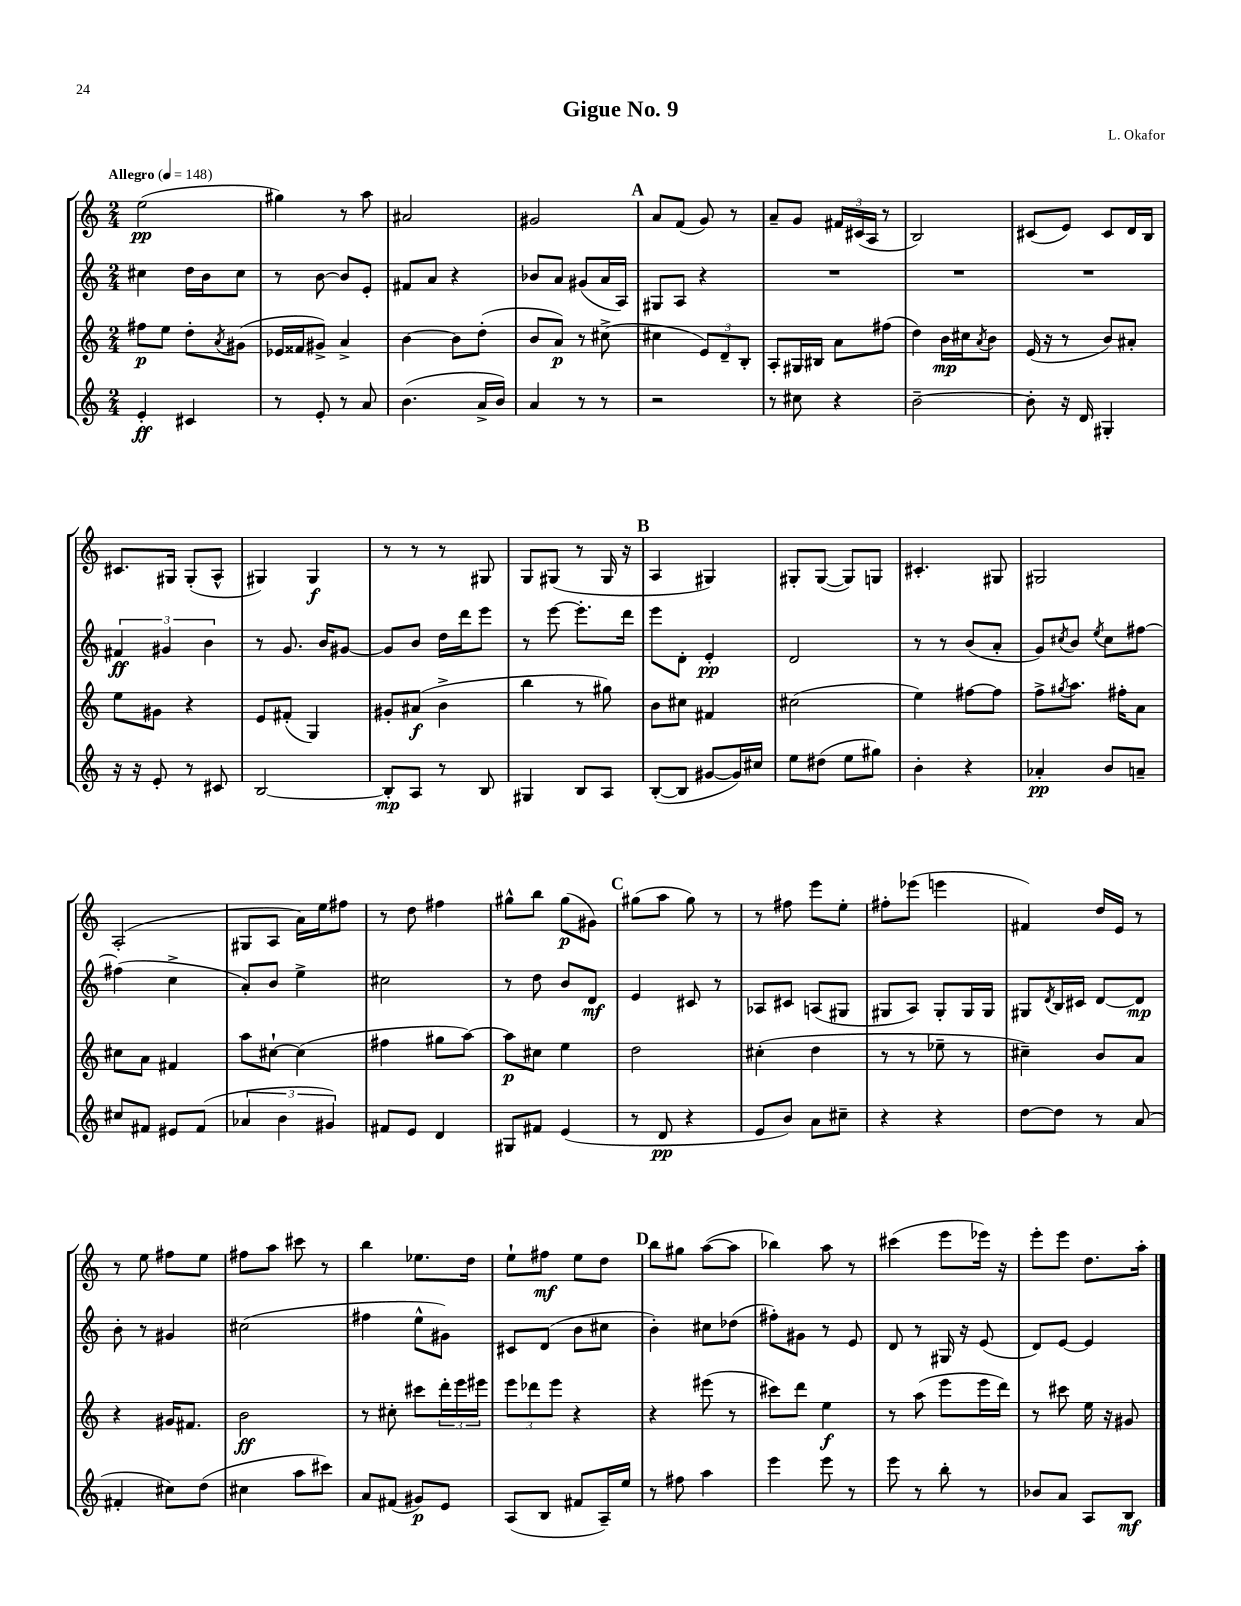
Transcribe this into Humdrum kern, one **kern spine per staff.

**kern	**dynam	**kern	**dynam	**kern	**dynam	**kern	**dynam
*part4	*part4	*part3	*part3	*part2	*part2	*part1	*part1
*staff4	*staff4	*staff3	*staff3	*staff2	*staff2	*staff1	*staff1
*clefG2	*	*clefG2	*	*clefG2	*	*clefG2	*
*k[]	*	*k[]	*	*k[]	*	*k[]	*
*M2/4	*	*M2/4	*	*M2/4	*	*M2/4	*
*MM148	*	*MM148	*	*MM148	*	*MM148	*
=1	=1	=1	=1	=1	=1	=1	=1
!	!	!	!	!	!	!LO:TX:a:B:t=Allegro	!
4e'/	ff	8ff#X\L	p	4cc#X\	.	(2ee\	pp
.	.	8ee\J	.	.	.	.	.
4c#X/	.	8dd'\L	.	16dd\LL	.	.	.
.	.	.	.	16b\J	.	.	.
.	.	8qa/	.	.	.	.	.
.	.	(8g#X\J	.	8cc#\J	.	.	.
=2	=2	=2	=2	=2	=2	=2	=2
8r	.	16e-X/LL	.	8r	.	4gg#X\)	.
.	.	16f##X/J	.	.	.	.	.
8e'/	.	8g#X^/J)	.	[8b\	.	.	.
8r	.	4a^/	.	8b/L]	.	8r	.
8a/	.	.	.	8e'/J	.	8aa\	.
=3	=3	=3	=3	=3	=3	=3	=3
(4.b\	.	[4b\	.	8f#X/L	.	2a#X/	.
.	.	.	.	8a/J	.	.	.
.	.	8b\L]	.	4r	.	.	.
16a^/LL	.	(8dd'\J	.	.	.	.	.
16b/JJ)	.	.	.	.	.	.	.
=4	=4	=4	=4	=4	=4	=4	=4
4a/	.	8b/L	.	8b-X/L	.	2g#X/	.
.	.	8a/J)	p	8a/J	.	.	.
8r	.	8r	.	(8g#X/L	.	.	.
8r	.	(8cc#X^\	.	16a/L	.	.	.
.	.	.	.	16A/JJ)	.	.	.
!!LO:REH:place=s1:t=A
=5	=5	=5	=5	=5	=5	=5	=5
2r	.	4cc#X\	.	8G#X/L	.	8a/L	.
.	.	.	.	8A/J	.	(8f/J	.
.	.	12e/L)	.	4r	.	8g/)	.
.	.	12d~/	.	.	.	.	.
.	.	.	.	.	.	8r	.
.	.	12B'/J	.	.	.	.	.
=6	=6	=6	=6	=6	=6	=6	=6
8r	.	8A'/L	.	2r	.	8a~/L	.
8cc#X\	.	16G#X/L	.	.	.	8g/J	.
.	.	16B#X/JJ	.	.	.	.	.
4r	.	8a\L	.	.	.	24f#X/LL	.
.	.	.	.	.	.	(24c#X/	.
.	.	.	.	.	.	24A/JJ	.
.	.	(8ff#X\J	.	.	.	8r	.
=7	=7	=7	=7	=7	=7	=7	=7
[2b~\	.	4dd\)	.	2r	.	2B/)	.
.	.	16b\LL	mp	.	.	.	.
.	.	16cc#X\J	.	.	.	.	.
.	.	8qa/	.	.	.	.	.
.	.	8b\J	.	.	.	.	.
=8	=8	=8	=8	=8	=8	=8	=8
8b'\]	.	(16e/	.	2r	.	(8c#X/L	.
.	.	16r	.	.	.	.	.
16r	.	8r	.	.	.	8e/J)	.
16d/	.	.	.	.	.	.	.
4G#X'/	.	8b/L)	.	.	.	8c#/L	.
.	.	8a#X'/J	.	.	.	16d/L	.
.	.	.	.	.	.	16B/JJ	.
!!LO:LB:g=z
=9	=9	=9	=9	=9	=9	=9	=9
16r	.	8ee\L	.	6f#X/	ff	8.c#X/L	.
16r	.	.	.	.	.	.	.
8e'/	.	8g#X\J	.	.	.	.	.
.	.	.	.	6g#X/	.	.	.
.	.	.	.	.	.	16G#X/Jk	.
8r	.	4r	.	.	.	(8G#'/L	.
.	.	.	.	6b\	.	.	.
8c#X/	.	.	.	.	.	8A^^/J	.
=10	=10	=10	=10	=10	=10	=10	=10
[2B/	.	8e/L	.	8r	.	4G#X/)	.
.	.	(8f#X'/J	.	8.g/	.	.	.
.	.	4G/)	.	.	.	4G#/	f
.	.	.	.	16b/KL	.	.	.
.	.	.	.	[8g#X/J	.	.	.
=11	=11	=11	=11	=11	=11	=11	=11
8B'/L]	mp	8g#X'/L	.	8g#/L]	.	8r	.
8A/J	.	(8a#X/J	f	8b/J	.	8r	.
8r	.	4b^\	.	16dd\LL	.	8r	.
.	.	.	.	16ddd\J	.	.	.
8B/	.	.	.	8eee\J	.	8G#X/	.
=12	=12	=12	=12	=12	=12	=12	=12
4G#X/	.	4bb\	.	8r	.	8G/L	.
.	.	.	.	[8eee\	.	(8G#X/J	.
8B/L	.	8r	.	8.eee'\L]	.	8r	.
8A/J	.	8gg#X\)	.	.	.	16G#/	.
.	.	.	.	16ddd\Jk	.	16r	.
!!LO:REH:place=s1:t=B
=13	=13	=13	=13	=13	=13	=13	=13
([8B'/L	.	8b\L	.	8eee\L	.	4A/	.
8B/J]	.	8cc#X\J	.	8d'\J	.	.	.
[8g#X/L	.	4f#X/	.	4e'/	pp	4G#X/)	.
16g#/L])	.	.	.	.	.	.	.
16cc#X/JJ	.	.	.	.	.	.	.
=14	=14	=14	=14	=14	=14	=14	=14
8ee\L	.	(2cc#X\	.	2d/	.	8G#X'/L	.
(8dd#X\J	.	.	.	.	.	([8G#/J	.
8ee\L	.	.	.	.	.	8G#/L])	.
8gg#X\J)	.	.	.	.	.	8Gn/J	.
=15	=15	=15	=15	=15	=15	=15	=15
4b'\	.	4ee\)	.	8r	.	4.c#X'/	.
.	.	.	.	8r	.	.	.
4r	.	[8ff#X\L	.	(8b/L	.	.	.
.	.	8ff#\J]	.	8a'/J	.	8G#X/	.
=16	=16	=16	=16	=16	=16	=16	=16
4a-X'/	pp	8ff^\L	.	8g/L)	.	2G#X/	.
.	.	8qgg#X/	.	8qcc#X/	.	.	.
.	.	8.aa\J	.	8b/J	.	.	.
.	.	.	.	8qee/	.	.	.
8b/L	.	.	.	8cc#\L	.	.	.
.	.	16ff#X'\KL	.	.	.	.	.
8an~/J	.	8a\J	.	[8ff#X\J	.	.	.
!!LO:LB:g=z
=17	=17	=17	=17	=17	=17	=17	=17
8cc#X/L	.	8cc#X\L	.	(4ff#X\]	.	(2A'/	.
8f#X/J	.	8a\J	.	.	.	.	.
8e#X/L	.	4f#X/	.	4cc^\	.	.	.
(8f#/J	.	.	.	.	.	.	.
=18	=18	=18	=18	=18	=18	=18	=18
6a-X/	.	8aa\L	.	8a'/L)	.	8G#X/L	.
.	.	[8cc#X`\J	.	8b/J	.	8A/J	.
6b\	.	.	.	.	.	.	.
.	.	(4cc#\]	.	4ee^\	.	16a\LL)	.
.	.	.	.	.	.	16ee\J	.
6g#X/)	.	.	.	.	.	.	.
.	.	.	.	.	.	8ff#X\J	.
=19	=19	=19	=19	=19	=19	=19	=19
8f#X/L	.	4ff#X\	.	2cc#X\	.	8r	.
8e/J	.	.	.	.	.	8dd\	.
4d/	.	8gg#X\L	.	.	.	4ff#X\	.
.	.	[8aa\J)	.	.	.	.	.
=20	=20	=20	=20	=20	=20	=20	=20
8G#X/L	.	8aa\L]	p	8r	.	8gg#X^^\L	.
8f#X/J	.	8cc#X\J	.	8dd\	.	8bb\J	.
(4e/	.	4ee\	.	8b/L	.	(8gg#\L	p
.	.	.	.	8d/J	mf	8g#X\J)	.
!!LO:REH:place=s1:t=C
=21	=21	=21	=21	=21	=21	=21	=21
8r	.	2dd\	.	4e/	.	(8gg#X\L	.
8d/	pp	.	.	.	.	8aa\J	.
4r	.	.	.	8c#X/	.	8gg#\)	.
.	.	.	.	8r	.	8r	.
=22	=22	=22	=22	=22	=22	=22	=22
8e/L	.	(4cc#X'\	.	8A-X/L	.	8r	.
8b/J)	.	.	.	8c#X/J	.	8ff#X\	.
8a\L	.	4dd\	.	(8An/L	.	8eee\L	.
8cc#X~\J	.	.	.	8G#X/J	.	8ee'\J	.
=23	=23	=23	=23	=23	=23	=23	=23
4r	.	8r	.	8G#X/L	.	8ff#X'\L	.
.	.	8r	.	8A/J)	.	(8eee-X\J	.
4r	.	8ee-X~\	.	8G#'/L	.	4eeen\	.
.	.	8r	.	16G#/L	.	.	.
.	.	.	.	16G#/JJ	.	.	.
=24	=24	=24	=24	=24	=24	=24	=24
[8dd\L	.	4cc#X~\)	.	8G#X/L	.	4f#X/)	.
.	.	.	.	8qd/	.	.	.
8dd\J]	.	.	.	16B/L	.	.	.
.	.	.	.	16c#X/JJ	.	.	.
8r	.	8b/L	.	[8d/L	.	16dd/LL	.
.	.	.	.	.	.	16e/JJ	.
(8a/	.	8a/J	.	8d/J]	mp	8r	.
!!LO:LB:g=z
=25	=25	=25	=25	=25	=25	=25	=25
4f#X'/	.	4r	.	8b'\	.	8r	.
.	.	.	.	8r	.	8ee\	.
8cc#X\L)	.	16g#X/KL	.	4g#X/	.	8ff#X\L	.
.	.	8.f#X/J	.	.	.	.	.
(8dd\J	.	.	.	.	.	8ee\J	.
=26	=26	=26	=26	=26	=26	=26	=26
4cc#X\	.	2b\	ff	(2cc#X\	.	8ff#X\L	.
.	.	.	.	.	.	8aa\J	.
8aa\L	.	.	.	.	.	8ccc#X\	.
8ccc#X\J)	.	.	.	.	.	8r	.
=27	=27	=27	=27	=27	=27	=27	=27
8a/L	.	8r	.	4ff#X\	.	4bb\	.
(8f#X/J	.	8cc#X'\	.	.	.	.	.
8g#X/L)	p	8ccc#X\L	.	8ee^^\L	.	8.ee-X\L	.
8e/J	.	24ddd'\L	.	8g#X\J)	.	.	.
.	.	24eee\	.	.	.	.	.
.	.	.	.	.	.	16dd\Jk	.
.	.	24eee#X\JJ	.	.	.	.	.
=28	=28	=28	=28	=28	=28	=28	=28
(8A/L	.	12eee\L	.	8c#X/L	.	8ee`\L	.
.	.	12ddd-X\	.	.	.	.	.
8B/J	.	.	.	(8d/J	.	8ff#X\J	mf
.	.	12eee\J	.	.	.	.	.
8f#X/L	.	4r	.	8b\L	.	8ee\L	.
16A~/L)	.	.	.	8cc#X\J	.	8dd\J	.
16ee/JJ	.	.	.	.	.	.	.
!!LO:REH:place=s1:t=D
=29	=29	=29	=29	=29	=29	=29	=29
8r	.	4r	.	4b'\)	.	8bb\L	.
8ff#X\	.	.	.	.	.	8gg#X\J	.
4aa\	.	(8eee#X\	.	8cc#X\L	.	([8aa\L	.
.	.	8r	.	(8dd-X\J	.	8aa\J]	.
=30	=30	=30	=30	=30	=30	=30	=30
4eee\	.	8ccc#X\L)	.	8ff#X'\L)	.	4bb-X\)	.
.	.	8ddd\J	.	8g#X\J	.	.	.
8eee\	.	4ee\	f	8r	.	8aa\	.
8r	.	.	.	8e/	.	8r	.
=31	=31	=31	=31	=31	=31	=31	=31
8eee\	.	8r	.	8d/	.	(4ccc#X\	.
8r	.	(8aa\	.	8r	.	.	.
8bb'\	.	8eee\L	.	16G#X/	.	8eee\L	.
.	.	.	.	16r	.	.	.
8r	.	16eee\L	.	(8e/	.	16eee-X\Jk)	.
.	.	16ddd\JJ)	.	.	.	16r	.
=32	=32	=32	=32	=32	=32	=32	=32
8b-X/L	.	8r	.	8d/L)	.	8eee'\L	.
8a/J	.	8ccc#X\	.	[8e/J	.	8eee\J	.
8A/L	.	16ee\	.	4e/]	.	8.dd\L	.
.	.	16r	.	.	.	.	.
8B/J	mf	8g#X/	.	.	.	.	.
.	.	.	.	.	.	16aa'\Jk	.
==	==	==	==	==	==	==	==
*-	*-	*-	*-	*-	*-	*-	*-
